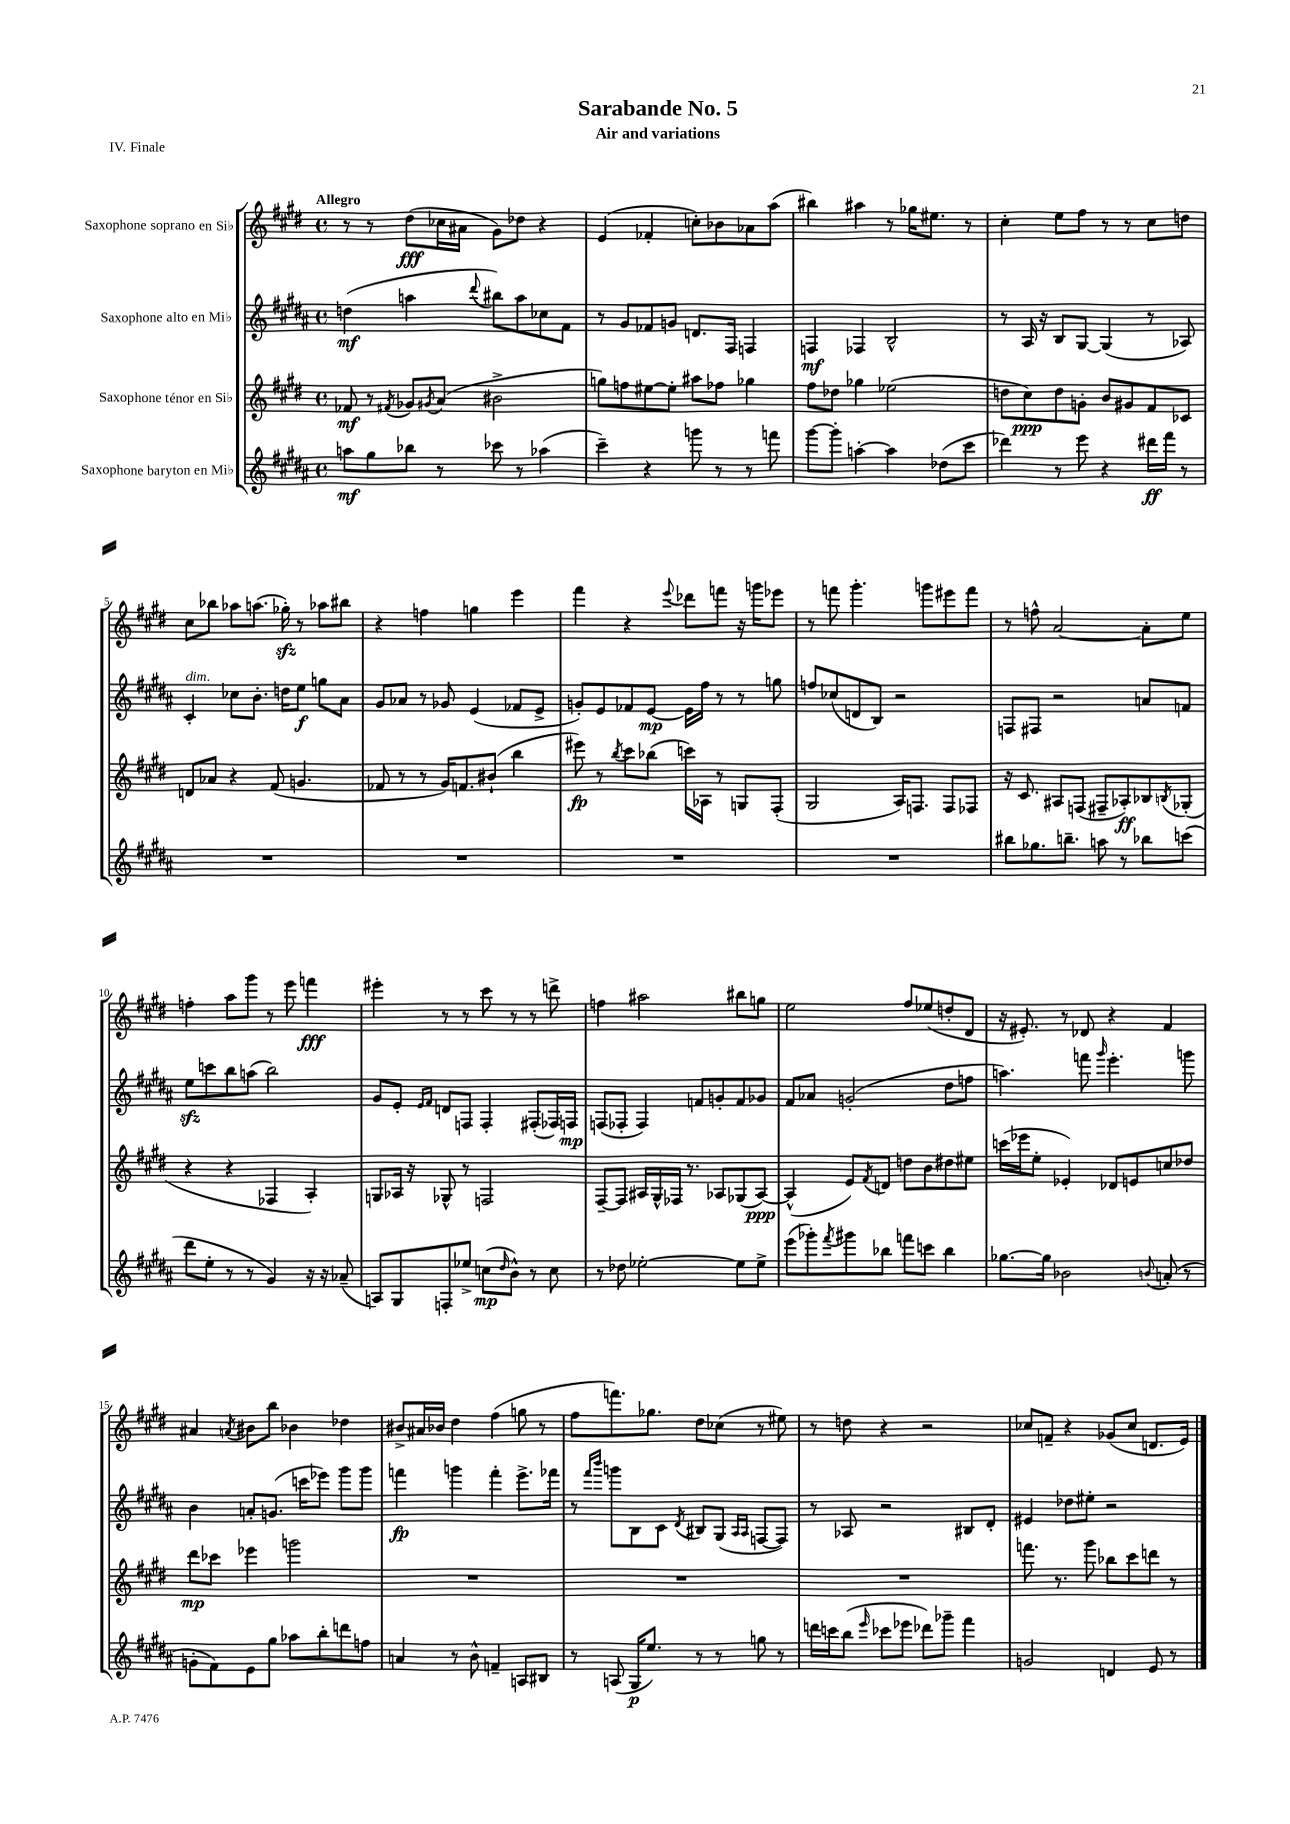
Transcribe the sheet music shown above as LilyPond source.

\header { title = "Sarabande No. 5" subtitle = "Air and variations" piece = "IV. Finale" }
<<
\new StaffGroup <<
\new Staff = "s0" \with { instrumentName = "Saxophone soprano en Sib" } {
    \clef treble \key e \major \defaultTimeSignature \time 4/4 \tempo "Allegro"
    r8 r8 dis''8\fff( ces''16 ais'16 gis'8) des''8 r4 |
    e'4( fes'4-. c''8-.) bes'8 aes'8 a''8( |
    bis''4) ais''4 r8 ges''16 eis''8. r8 |
    cis''4-. e''8 fis''8 r8 r8 cis''8 d''8 |
    cis''8 bes''8 aes''8 a''8.( ges''16-.\sfz) r8 aes''8 bis''8 |
    r4 f''4 g''4 e'''4 |
    fis'''4 r4 \appoggiatura { e'''8 } des'''8 f'''8 r16 g'''16 ees'''8 |
    r8 f'''8 gis'''4.-. g'''8 eis'''8 f'''8 |
    r8 f''8-^ a'2~ a'8-. e''8 |
    f''4-. a''8 gis'''8 r8 e'''8 f'''4\fff |
    eis'''4-. r8 r8 cis'''8 r8 r8 d'''8-> |
    f''4 ais''2 bis''8 g''8 |
    e''2 fis''8 ees''8( d''8-. dis'8 |
    r16 eis'8.-.) r8 des'8 r4 fis'4 |
    ais'4 \acciaccatura { a'8 } bis'8 b''8 bes'4 des''4 |
    bis'8-> ais'16 bes'16 dis''4 fis''4( g''8 r8 |
    fis''8 f'''8.) ges''8. dis''8 ces''8( r8 eis''8) |
    r8 d''8 r4 r2 |
    ces''8 f'8-- r4 ges'8( ces''8 d'8. e'16) \bar "|." |
}
\new Staff = "s1" \with { instrumentName = "Saxophone alto en Mib" } {
    \clef treble \key b \major \defaultTimeSignature \time 4/4
    d''4\mf( a''4 \appoggiatura { dis'''8 } bis''8) a''8 ces''8 fis'8 |
    r8 gis'8 fes'8 g'8 d'8. fis16 f4 |
    f4\mf fes4 b2-^ |
    r8 ais16 r16 b8 gis8~ gis4( r8 aes8) |
    cis'4-.^\markup { \italic "dim." } ces''8 b'8.-. d''16 e''8\f g''8 ais'8 |
    gis'8 aes'8 r8 ges'8 e'4( fes'8 e'8-> |
    g'8-.) e'8 fes'8 e'8~\mp e'16 fis''16 r8 r8 g''8 |
    f''8 ces''8( d'8 b8) r2 |
    f8 fis8 r2 a'8 f'8 |
    e''8\sfz c'''8 b''8 a''8( b''2) |
    gis'8 e'8-. \grace { e'16 fis'16 } d'8 f8 f4-. fis8-.( fes16) f16\mp |
    f8( fes8-. fes4) f'8 g'8-. f'8 ges'8 |
    fis'8 aes'8 g'2-.( dis''8 f''8 |
    a''4.) f'''8 \grace { gis'''16 } e'''4.-. g'''8 |
    b'4 a'8-. g'8.( c'''16 ees'''8) gis'''8 gis'''8 |
    f'''4\fp g'''4 f'''4-. e'''8.-> fes'''16 |
    r8 \grace { fis'''16 b'''16 } g'''8 b8 cis'8 \acciaccatura { dis'8 } bis8 gis8( \grace { ais16 ais16 } f8~ f8) |
    r8 aes8 r2 bis8 dis'8-. |
    eis'4 des''8 eis''8-. r2 \bar "|." |
}
\new Staff = "s2" \with { instrumentName = "Saxophone ténor en Sib" } {
    \clef treble \key e \major \defaultTimeSignature \time 4/4
    fes'8\mf r8 \acciaccatura { fis'8 } ges'8 \acciaccatura { gis'8 } a'8( bis'2-> |
    g''8) f''8 eis''8~ eis''8-. ais''8 fes''8 ges''4 |
    fis''8 des''8 ges''4 ees''2( |
    d''8 cis''8\ppp) d''8 g'8-. b'8 gis'8 fis'8 ces'8 |
    d'8 aes'8 r4 fis'8( g'4. |
    fes'8 r8 r8 gis'16) f'8. bis'8-!( b''4 |
    eis'''8\fp) r8 \acciaccatura { b''8 } cis'''8 bes''8( c'''16) aes16 r8 g8 fis8-.( |
    gis2 a16) f8. f8 fes8 |
    r16 cis'8. ais8 f8( fis8-- aes8-.\ff) bes8 \acciaccatura { b8 } ges8-.( |
    r4 r4 fes4 a4-.) |
    g8 aes16 r16 ges8-^ r8 f2 |
    fis8~-- fis8 ais16 gis16-^ fes16 r8. aes8 ges8( aes8~\ppp) |
    aes4-^( e'8) \acciaccatura { fis'8 } d'8 d''8 b'8 dis''8 eis''8 |
    c'''16( ees'''16 e''8-. ees'4-.) des'8 e'8 c''8 des''8 |
    dis'''8\mp ces'''8 ees'''4 g'''2 |
    R1 |
    R1 |
    R1 |
    f'''8. r8. gis'''8 bes''8 cis'''8 d'''8 r8 \bar "|." |
}
\new Staff = "s3" \with { instrumentName = "Saxophone baryton en Mib" } {
    \clef treble \key b \major \defaultTimeSignature \time 4/4
    a''8\mf gis''8 bes''8 r8 ces'''8 r8 aes''4( |
    cis'''4--) r4 g'''8 r8 r8 f'''8 |
    gis'''8~ gis'''8-. a''4~-. a''4 des''8( cis'''8 |
    des'''4) r8 e'''8 r4 dis'''16\ff fis'''16 r8 |
    R1 |
    R1 |
    R1 |
    R1 |
    bis''8 ges''8. b''8.-- a''8 r8 bes''8 c'''8( |
    dis'''8 e''8-. r8 r8 gis'4) r16 r16 aes'8--( |
    a8) gis8 f8-. ees''8-> c''8\mp( \grace { dis''16 } b'8-^) r8 c''8 |
    r8 des''8 ees''2~-. ees''8 ees''8-> |
    e'''8( ges'''8-.) \acciaccatura { fis'''8 } gis'''8 bes''8 f'''8 c'''8 bes''4 |
    ges''8.~ ges''16 bes'2 \appoggiatura { b'8 } a'8-.( r8 |
    g'8-. fis'8) e'8 gis''8 aes''8 b''8-. d'''8 f''8 |
    a'4 r8 b'8-^ f'4-- a8 bis8 |
    r8 a8( gis16\p e''8.) r8 r8 g''8 r8 |
    d'''16 c'''16 b''8( \grace { e'''16 } ces'''8 ees'''8 des'''8) ges'''8-- fis'''4 |
    g'2 d'4 e'8 r8 \bar "|." |
}
>>
>>
